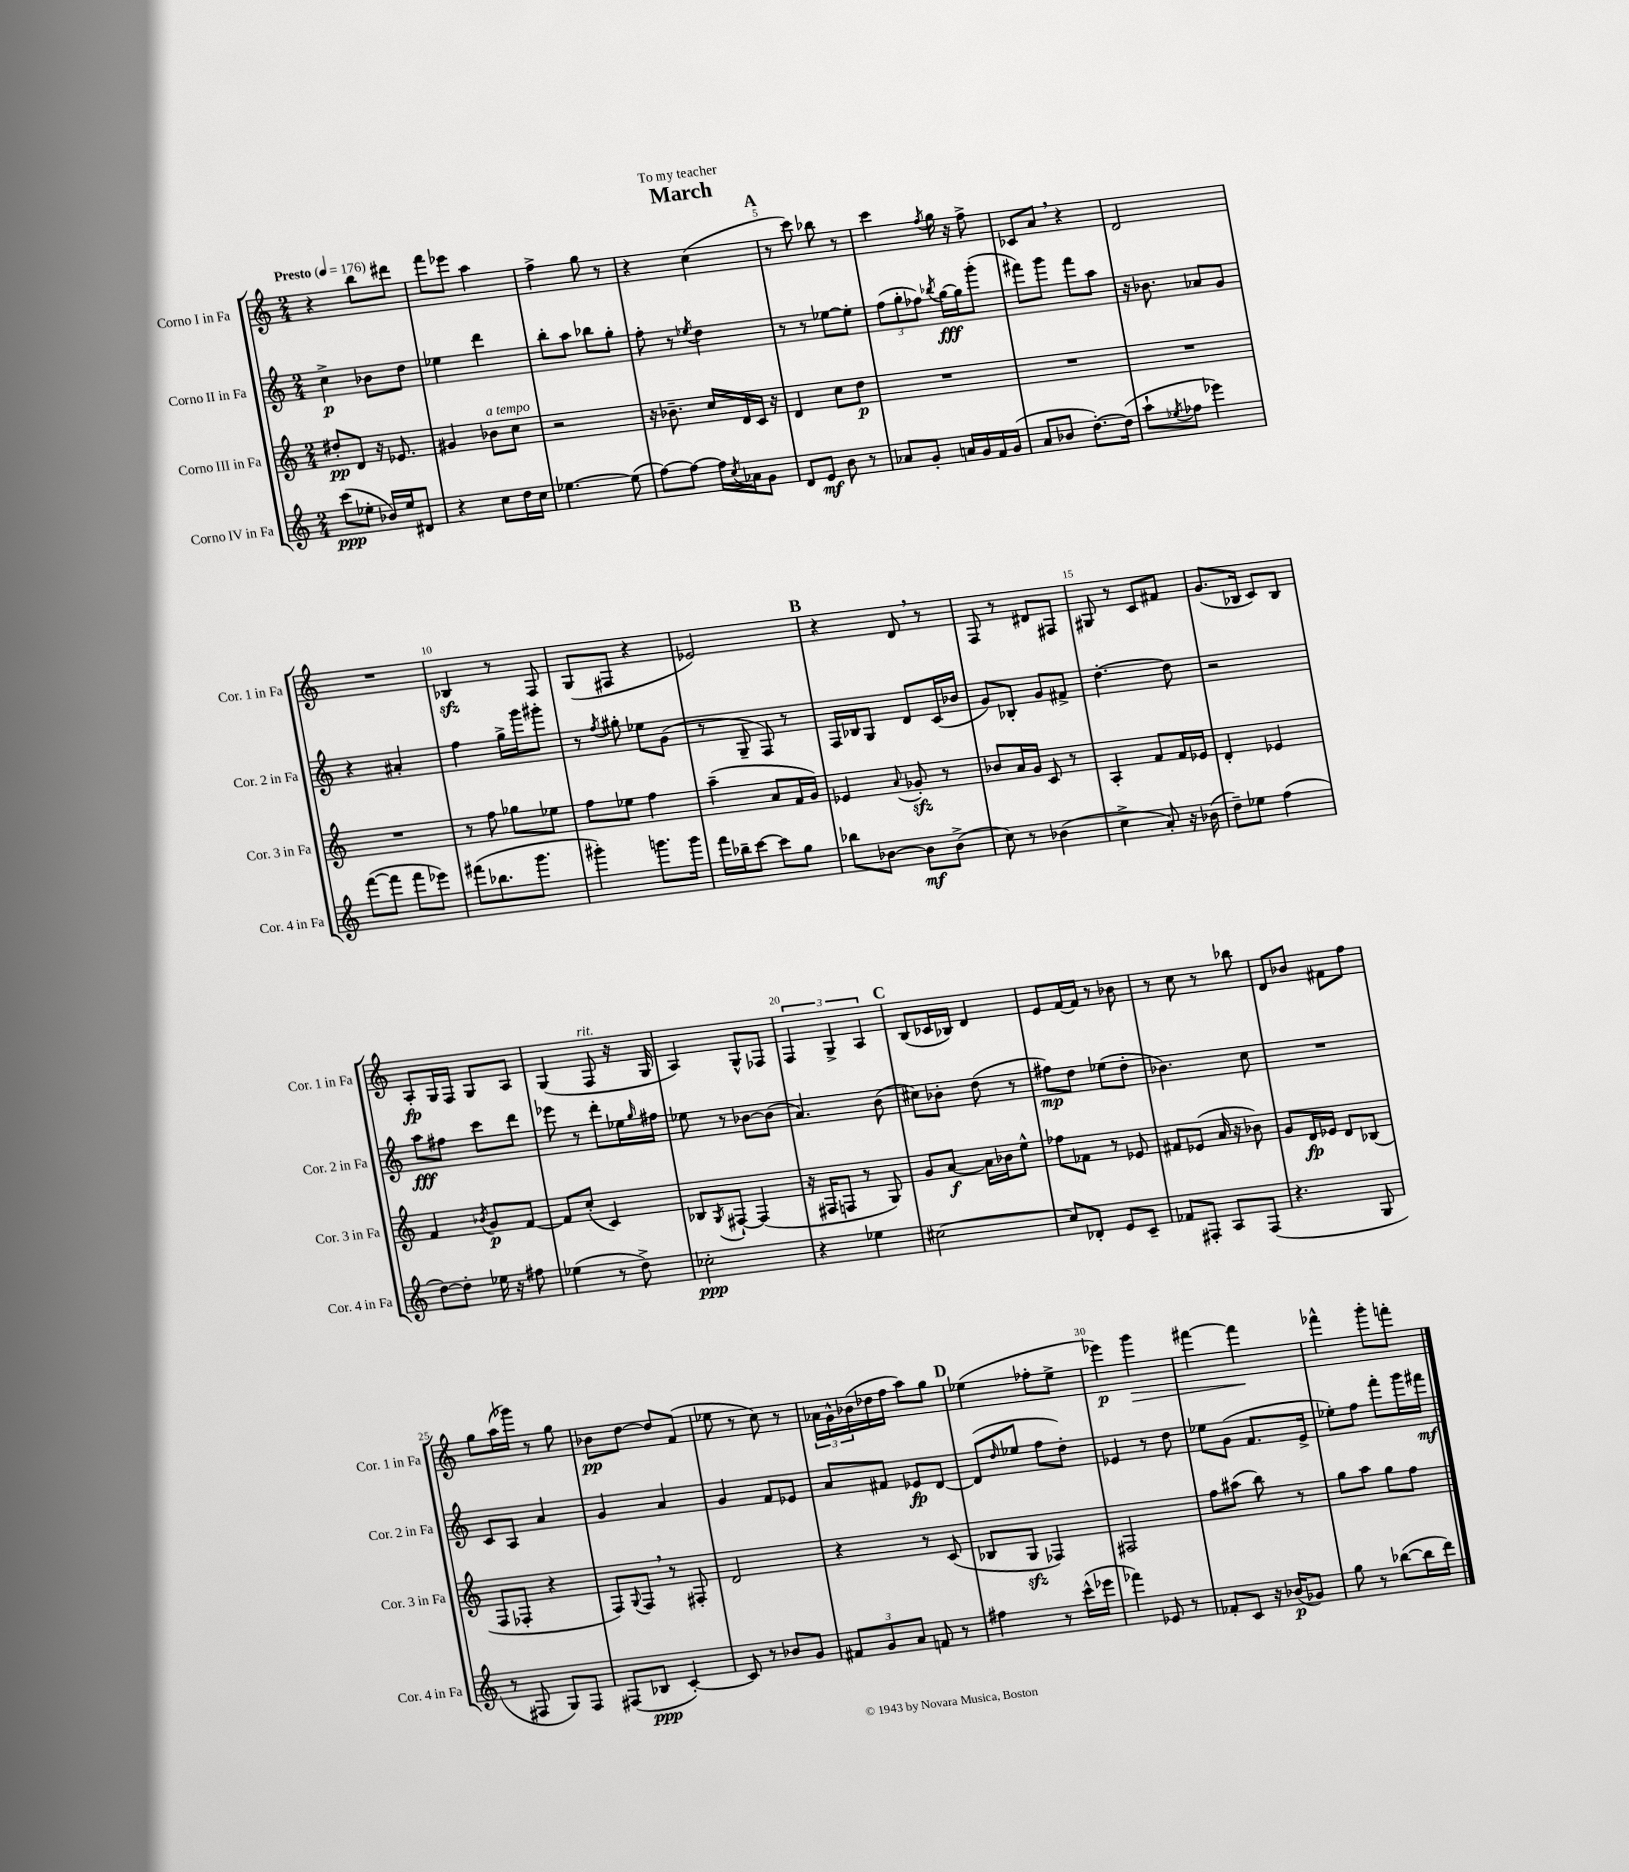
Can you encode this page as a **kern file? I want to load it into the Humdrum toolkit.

**kern	**dynam	**kern	**dynam	**kern	**dynam	**kern	**dynam
*part4	*part4	*part3	*part3	*part2	*part2	*part1	*part1
*staff4	*staff4	*staff3	*staff3	*staff2	*staff2	*staff1	*staff1
*I"Corno IV in Fa	*	*I"Corno III in Fa	*	*I"Corno II in Fa	*	*I"Corno I in Fa	*
*I'Cor. 4 in Fa	*	*I'Cor. 3 in Fa	*	*I'Cor. 2 in Fa	*	*I'Cor. 1 in Fa	*
*clefG2	*	*clefG2	*	*clefG2	*	*clefG2	*
*k[]	*	*k[]	*	*k[]	*	*k[]	*
*M2/4	*	*M2/4	*	*M2/4	*	*M2/4	*
*MM176	*	*MM176	*	*MM176	*	*MM176	*
=1	=1	=1	=1	=1	=1	=1	=1
!	!	!	!	!	!	!LO:TX:a:B:t=Presto	!
(8ccc\L	ppp	8dd#X'/L	pp	4cc^\	p	4r	.
8ee-X'\J	.	8d/J	.	.	.	.	.
16b-X/LL)	.	16r	.	8b-X\L	.	8bb\L	.
16ee-/J	.	8.e-X/	.	.	.	.	.
8d#X/J	.	.	.	8dd\J	.	8ddd#X\J	.
=2	=2	=2	=2	=2	=2	=2	=2
4r	.	4g#X/	.	4ee-X\	.	8fff\L	.
.	.	.	.	.	.	8eee-X\J	.
!	!	!LO:TX:a:i:t=a tempo	!	!	!	!	!
8cc\L	.	8b-X\L	.	4ddd\	.	4aa\	.
16dd\L	.	8cc\J	.	.	.	.	.
16cc\JJ	.	.	.	.	.	.	.
=3	=3	=3	=3	=3	=3	=3	=3
[4.ee-X\	.	2r	.	8bb'\L	.	4ff^\	.
.	.	.	.	8aa\J	.	.	.
.	.	.	.	8bb-X\L	.	8gg\	.
(8ee-\]	.	.	.	8gg'\J	.	8r	.
=4	=4	=4	=4	=4	=4	=4	=4
[8ff\L)	.	16r	.	8ff'\	.	4r	.
.	.	8.b-X~\	.	.	.	.	.
8ff\J_	.	.	.	8r	.	.	.
.	.	.	.	8qee-X/	.	.	.
16ff\LL]	.	16cc/LL	.	4dd\	.	(4cc\	.
8qcc/	.	.	.	.	.	.	.
16a-X\J	.	16d/	.	.	.	.	.
8g\J	.	16c/JJ	.	.	.	.	.
.	.	16r	.	.	.	.	.
!!LO:REH:place=s1:t=A
=5	=5	=5	=5	=5	=5	=5	=5
8d/L	.	4d/	.	8r	.	8r	.
8e/J	mf	.	.	8r	.	8ccc\)	.
8b\	.	8cc\L	.	[8ee-X\L	.	8bb-X\	.
8r	.	8dd\J	p	8ee-'\J]	.	8r	.
=6	=6	=6	=6	=6	=6	=6	=6
8a-X/L	.	2r	.	(12ff\L	.	4ccc\	.
.	.	.	.	12gg'\	.	.	.
8g'/J	.	.	.	.	.	.	.
.	.	.	.	12ff-X\J)	.	.	.
.	.	.	.	8qbb-X/	.	8qff/	.
16an/LL	.	.	.	[16gg\LL	fff	16gg\	.
16g/	.	.	.	16gg\J]	.	16r	.
16f/	.	.	.	(8ggg'\J	.	8ff^\	.
(16g/JJ	.	.	.	.	.	.	.
=7	=7	=7	=7	=7	=7	=7	=7
8a/L	.	2r	.	8fff#X\L)	.	8c-X/L	.
8b-X/J	.	.	.	8ggg\J	.	8a,/J	.
[8.dd'\L)	.	.	.	8fff#\L	.	4r	.
.	.	.	.	8aa\J	.	.	.
(16dd\Jk]	.	.	.	.	.	.	.
=8	=8	=8	=8	=8	=8	=8	=8
8aa`\L	.	2r	.	16r	.	2d/	.
.	.	.	.	8.b-X\	.	.	.
8qee-X/	.	.	.	.	.	.	.
8ff-X\J	.	.	.	.	.	.	.
4eee-X\)	.	.	.	8a-X/L	.	.	.
.	.	.	.	8g/J	.	.	.
!!LO:LB:g=z
=9	=9	=9	=9	=9	=9	=9	=9
([8fff\L	.	2r	.	4r	.	2r	.
8fff\J]	.	.	.	.	.	.	.
8fff\L	.	.	.	4a#X'/	.	.	.
8eee-X\J)	.	.	.	.	.	.	.
=10	=10	=10	=10	=10	=10	=10	=10
(8fff#X\L	.	8r	.	4ff\	.	4B-Xzz/	.
8.bb-X\	.	8ff\	.	.	.	.	.
.	.	8gg-X\L	.	16gg^\LL	.	8r	.
8.ggg\J	.	.	.	16ggg\J	.	.	.
.	.	8ee-X\J	.	8ggg#X'\J	.	8F/	.
=11	=11	=11	=11	=11	=11	=11	=11
4ggg#X'\)	.	8ff\L	.	8r	.	(8G/L	.
.	.	.	.	8qff/	.	.	.
.	.	8ee-X\J	.	8gg#X'\	.	8F#X/J	.
8.gggn\L	.	4ff\	.	8ee-X\L	.	4r	.
.	.	.	.	(8g\J	.	.	.
16ggg\Jk	.	.	.	.	.	.	.
=12	=12	=12	=12	=12	=12	=12	=12
16fff\LL	.	(4aa~\	.	8r	.	2e-X/)	.
16bb-X~\J	.	.	.	.	.	.	.
[8ccc\J	.	.	.	8G~/	.	.	.
8ccc\L]	.	8a/L	.	8F/)	.	.	.
8gg\J	.	16f/L	.	8r	.	.	.
.	.	16g/JJ)	.	.	.	.	.
!!LO:REH:place=s1:t=B
=13	=13	=13	=13	=13	=13	=13	=13
8bb-X\L	.	4e-X/	.	16F/LL	.	4r	.
.	.	.	.	16B-X/J	.	.	.
[8b-X\J	.	.	.	8G/J	.	.	.
.	.	8qqa/	.	.	.	.	.
8b-\L]	mf	8g-Xzz'/	.	8d/L	.	8d,/	.
(8b-^\J	.	8r	.	(16c/L	.	8r	.
.	.	.	.	16b-X/JJ	.	.	.
=14	=14	=14	=14	=14	=14	=14	=14
8cc\)	.	8b-X/L	.	8g/L)	.	8F/	.
8r	.	16a/L	.	8B-X'/J	.	8r	.
.	.	16g/JJ	.	.	.	.	.
(4b-X\	.	8c/	.	8g/L	.	8d#X/L	.
.	.	8r	.	8f#X^/J	.	8F#X/J	.
=15	=15	=15	=15	=15	=15	=15	=15
4cc^\	.	4A'/	.	[4.dd'\	.	8G#X/	.
.	.	.	.	.	.	8r	.
8a'/)	.	8f/L	.	.	.	8c/L	.
16r	.	16f/L	.	8dd\]	.	8f#X/J	.
(16b-X\	.	16e-X/JJ	.	.	.	.	.
=16	=16	=16	=16	=16	=16	=16	=16
8dd~\L)	.	4d'/	.	2r	.	(8.g/L	.
8ee-X\J	.	.	.	.	.	.	.
.	.	.	.	.	.	16B-X/Jk	.
(4ff\	.	4e-X/	.	.	.	8c/L)	.
.	.	.	.	.	.	8B-/J	.
!!LO:LB:g=z
=17	=17	=17	=17	=17	=17	=17	=17
[8dd\L)	.	4f/	.	8aa\L	fff	8A'/L	fp
8dd'\J]	.	.	.	8ff#X\J	.	16G/L	.
.	.	.	.	.	.	16F/JJ	.
.	.	8qb-X/	.	.	.	.	.
16ee-X\	.	8g/L	p	8ccc\L	.	8G/L	.
16r	.	.	.	.	.	.	.
8ff#X\	.	[8f/J	.	8ddd\J	.	8A/J	.
=18	=18	=18	=18	=18	=18	=18	=18
(4ee-X\	.	8f/L]	.	8eee-X\	.	(4G/	.
.	.	(8cc'/J	.	8r	.	.	.
!	!	!	!	!	!	!LO:TX:a:i:t=rit.	!
8r	.	4c/)	.	8ddd'\L	.	8F/	.
8dd^\)	.	.	.	16ee-X\L	.	16r	.
.	.	.	.	16qqgg/	.	.	.
.	.	.	.	16ff#X\JJ	.	16G/	.
=19	=19	=19	=19	=19	=19	=19	=19
2cc-X'\	ppp	8B-X/L	.	8ee-X\	.	4A/)	.
.	.	8qG/	.	.	.	.	.
.	.	[8F#X`/J	.	8r	.	.	.
.	.	(4F#/]	.	[8b-X\L	.	8G^^/L	.
.	.	.	.	(8b-\J]	.	8F-X/J	.
=20	=20	=20	=20	=20	=20	=20	=20
4r	.	16r	.	4.a/)	.	6F/	.
.	.	16F#X/KL	.	.	.	.	.
.	.	8Fn/J	.	.	.	.	.
.	.	.	.	.	.	6G^/	.
4ee-X\	.	8r	.	.	.	.	.
.	.	.	.	.	.	6A/	.
.	.	8G/)	.	(8b\	.	.	.
!!LO:REH:place=s1:t=C
=21	=21	=21	=21	=21	=21	=21	=21
[2cc#X\	.	8g/L	.	8cc#X\L)	.	(8B/L	.
.	.	[8a/J	f	8b-X'\J	.	16c-X/L	.
.	.	.	.	.	.	16B-X/JJ)	.
.	.	16a\LL]	.	(8dd\	.	4d/	.
.	.	16b-X\J	.	.	.	.	.
.	.	8ee^^\J	.	8r	.	.	.
=22	=22	=22	=22	=22	=22	=22	=22
8cc#/L]	.	8ff-X\L	.	8ff#X\L)	mp	8e/L	.
8d-X'/J	.	8f-X\J	.	8dd\J	.	[16f/L	.
.	.	.	.	.	.	16f/JJ]	.
8e/L	.	8r	.	(8ee-X\L	.	8r	.
8c~/J	.	8e-X/	.	8dd'\J	.	8b-X\	.
=23	=23	=23	=23	=23	=23	=23	=23
8f-X/L	.	8f#X/L	.	4.b-X\)	.	8r	.
8F#X'/J	.	(8e-X/J	.	.	.	8cc\	.
8A/L	.	16a/	.	.	.	8r	.
.	.	16r	.	.	.	.	.
(8F#/J	.	8b-X\)	.	8cc\	.	8bb-X\	.
=24	=24	=24	=24	=24	=24	=24	=24
4.r	.	8g/L	.	2r	.	8d/L	.
.	.	16d/L	fp	.	.	8b-X/J	.
.	.	16e-X/JJ	.	.	.	.	.
.	.	8d/L	.	.	.	8f#X\L	.
8G/	.	(8B-X/J	.	.	.	8ff\J	.
!!LO:LB:g=z
=25	=25	=25	=25	=25	=25	=25	=25
8r	.	8F/L	.	8c/L	.	8gg\L	.
8F#X/	.	8F-X'/J	.	8A/J	.	(16aa\L	.
.	.	.	.	.	.	16ggg-X\JJ)	.
8G/L)	.	4r	.	4a/	.	8r	.
8F#/J	.	.	.	.	.	8gg\	.
=26	=26	=26	=26	=26	=26	=26	=26
(8F#X/L	.	8F/L)	.	4g/	.	8b-X\L	pp
.	.	8qqG/	.	.	.	.	.
8B-X/J	ppp	8F,/J	.	.	.	[8dd\J	.
[4c'/)	.	8r	.	4a/	.	8dd/L]	.
.	.	8F#X'/	.	.	.	(8f/J	.
=27	=27	=27	=27	=27	=27	=27	=27
8c/]	.	2d/	.	4g/	.	8ee-X\	.
8r	.	.	.	.	.	8r	.
8b-X/L	.	.	.	8f/L	.	8cc\)	.
8g/J	.	.	.	8e-X/J	.	8r	.
=28	=28	=28	=28	=28	=28	=28	=28
12f#X/L	.	4r	.	8a/L	.	24a-X\LL	.
.	.	.	.	.	.	24g^^\	.
12g/	.	.	.	.	.	(24b-X\	.
.	.	.	.	8f#X/J	.	16dd-X\	.
12a/J	.	.	.	.	.	.	.
.	.	.	.	.	.	16ff\JJ	.
8fn/	.	8r	.	8e-X/L	fp	8aa\L)	.
8r	.	(8c/	.	[8d/J	.	8gg\J	.
!!LO:REH:place=s1:t=D
=29	=29	=29	=29	=29	=29	=29	=29
4ff#X\	.	8B-X/L	.	(8d/L]	.	(4ee-X\	.
.	.	.	.	16qqdd/	.	.	.
.	.	8Gzz/J	.	8ee-X/J	.	.	.
8r	.	4F-X/)	.	8ff\L	.	8ff-X'\L	.
(16ccc^^\LL	.	.	.	8dd'\J)	.	8ee-^\J	.
16eee-X\JJ	.	.	.	.	.	.	.
=30	=30	=30	=30	=30	=30	=30	=30
4fff-X\)	.	2F#X/	.	4e-X/	.	4eee-X\)	p
!	!	!	!	!	!	!	!LO:HP:b
8e-X/	.	.	.	8r	.	4ggg\	>
8r	.	.	.	8dd\	.	.	.
=31	=31	=31	=31	=31	=31	=31	=31
8f-X'/L	.	8ff\L	.	8ee-X\L	.	[4fff#X\	.
8c/J	.	(8aa#X\J	.	(8g\J	.	.	.
16r	.	8bb\)	.	8.f/L	.	4fff#\]	.
(16b-X/KL	p	.	.	.	.	.	.
8g-X/J)	.	8r	.	.	.	.	.
.	.	.	.	16e^/Jk	.	.	.
.	.	.	.	.	.	.	]
=32	=32	=32	=32	=32	=32	=32	=32
8gg\	.	8gg\L	.	8ee-X'\L)	.	4fff-X^^\	.
8r	.	8aa\J	.	8ff\J	.	.	.
([8bb-X\L	.	8gg\L	.	8fff'\L	.	8ggg'\L	.
16bb-\L]	.	8ff\J	.	16ggg\L	.	8fffn'\J	.
16ddd\JJ)	.	.	.	16fff#X\JJ	mf	.	.
==	==	==	==	==	==	==	==
*-	*-	*-	*-	*-	*-	*-	*-
